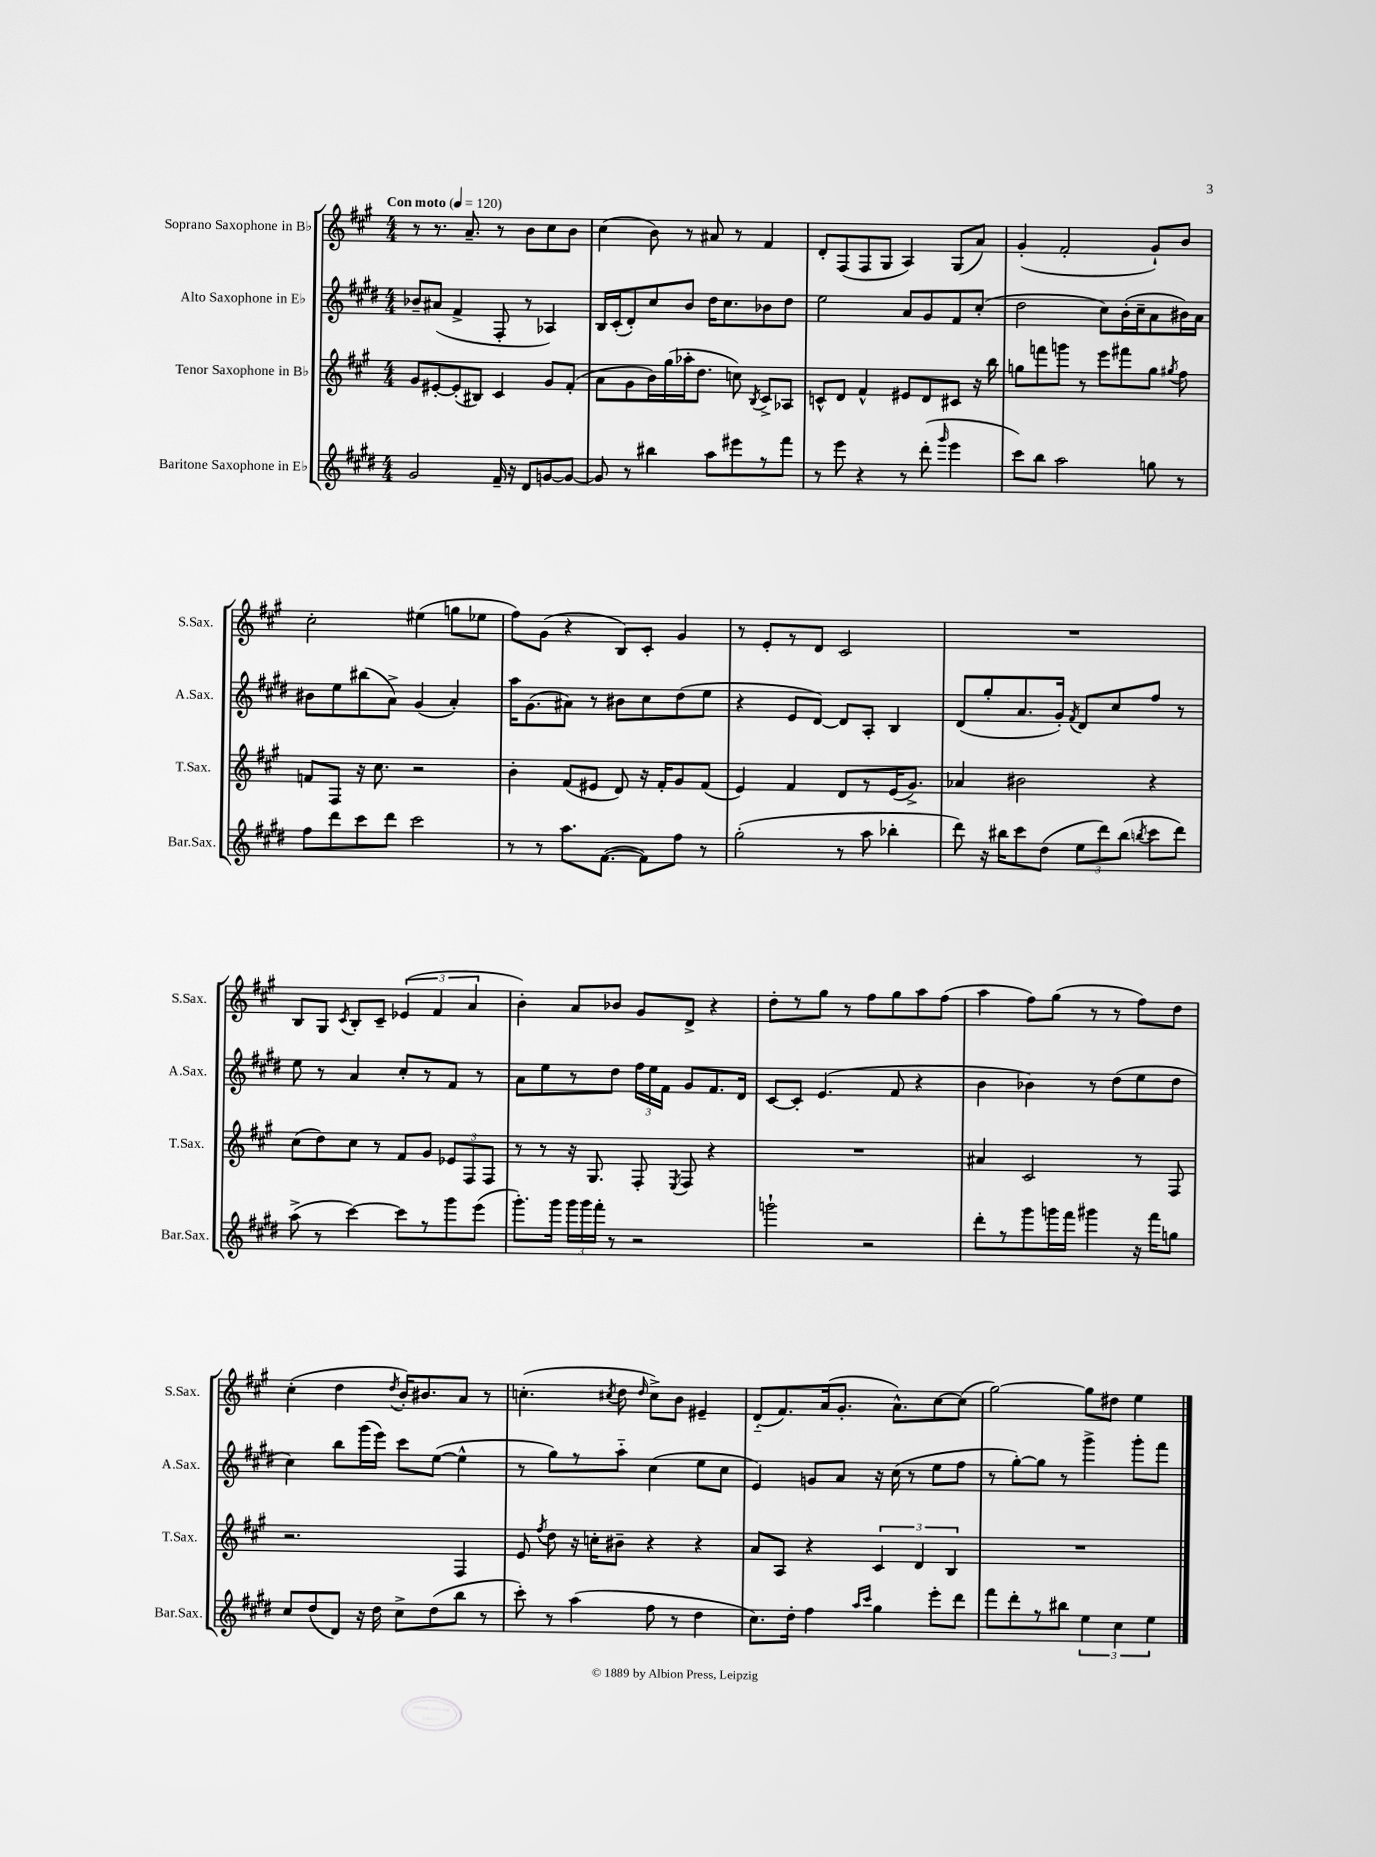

**kern	**kern	**kern	**kern
*staff4	*staff3	*staff2	*staff1
*clefG2	*clefG2	*clefG2	*clefG2
*k[f#c#g#d#]	*k[f#c#g#]	*k[f#c#g#d#]	*k[f#c#g#]
*M4/4	*M4/4	*M4/4	*M4/4
*MM120	*MM120	*MM120	*MM120
2g#	8g#	8b-~	8r
.	[8e#'	(8a#	8.r
.	(8e#']	4f#^	.
.	.	.	8.a~
.	8B#)	.	.
16f#~	4c#	8F#'	8r
16r	.	.	.
8d#	.	8r	8b
[8g	8g#	4A-)	8cc#
8g_	(8f#'	.	8b
=	=	=	=
8g]	8a	16B	(4cc#
.	.	(16c#'	.
8r	8g#	8d#')	.
4bb#	16b)	8cc#	8b)
.	(16gg#	.	.
.	16aa-'	8b	8r
.	8.dd	.	.
8aa	.	16dd#	8a#
.	.	8.cc#	.
8eee#	8cc)	.	8r
.	8qB	.	.
8r	8c#^	8b-	4f#
8fff#	8A-	8dd#	.
=	=	=	=
8r	8c^^	2ee	8d'
8eee	8d	.	(8F#
4r	4f#^^	.	8F#
.	.	.	8G#
8r	8e#	8a	4A)
(8ddd#'	8d	8g#	.
16qqggg#	.	.	.
4eee	8c#	8f#	(8G#
.	16r	(8cc#'	8a)
.	16bb	.	.
=	=	=	=
8ccc#)	8gg	2dd#	(4g#'
8bb	8fff	.	.
2aa	8ggg	.	2f#'
.	8r	.	.
.	8eee	8cc#)	.
.	8fff#	(16b'	.
.	.	16cc#~	.
8gg	8gg	8a	8g#`)
.	8qgg#	.	.
8r	8ff#	16b#)	8b
.	.	16a	.
=	=	=	=
8ff#	8f	8b#	2cc#'
8ddd#	8F#	8ee	.
8ccc#	16r	(8bb#	.
.	8.cc#	.	.
8ddd#	.	8a^)	.
2ccc#	2r	(4g#	(4ee#
.	.	4a')	8gg
.	.	.	8ee-
=	=	=	=
8r	4b'	16aa	8ff#)
.	.	(8.g#	.
8r	.	.	(8g#
8.aa	(8f#	8a#)	4r
.	8e#	8r	.
([8.f#	.	.	.
.	8d)	8b#	8B)
8f#])	16r	8cc#	8c#'
.	16f#'	.	.
8ff#	8g#	(8dd#	4g#
8r	(8f#	8ee	.
=	=	=	=
(2gg#'	4e)	4r	8r
.	.	.	8e'
.	4f#	8e	8r
.	.	[8d#)	8d
8r	8d	8d#]	2c#
8aa	8r	8A'	.
4bb-'	(16e	4B	.
.	8.g#^)	.	.
=	=	=	=
8ddd#)	4a-	(8d#	1r
16r	.	8gg#'	.
16bb#	.	.	.
8ccc#	2b#	8.a	.
(8dd#	.	.	.
.	.	16g#')	.
.	.	8qf#	.
12ee	.	8d#	.
12ddd#)	.	.	.
.	.	8cc#	.
(12bb#	.	.	.
8qbb	.	.	.
8ccc#	4r	8ff#	.
8ddd#)	.	8r	.
=	=	=	=
(8aa^	(8cc#	8ee	8B
8r	8dd)	8r	8G#
.	.	.	8qc#
[4ccc#)	8cc#	4a	8B'
.	8r	.	8c#~
8ccc#]	8f#	8cc#'	(6e-
8r	8g#	8r	.
.	.	.	6f#
8ggg#	12e-	8f#	.
.	12F#	.	6a
(8eee	.	8r	.
.	12F#	.	.
=	=	=	=
8.ggg#')	8r	8a	4b')
.	8r	8ee	.
16ggg#	.	.	.
24ggg#	16r	8r	8a
24ggg#	.	.	.
.	8.G#	.	.
24fff#'	.	.	.
8r	.	8dd#	8b-
2r	8F#'	24ff#	8g#
.	.	24ee	.
.	.	24f#	.
.	8qE	.	.
.	8F#	8g#	8d^
.	4r	8.f#	4r
.	.	16d#	.
=	=	=	=
2ggg`	1r	[8c#	8dd'
.	.	8c#']	8r
.	.	(4.e	8gg#
.	.	.	8r
2r	.	.	8ff#
.	.	8f#	8gg#
.	.	4r	8aa
.	.	.	(8ff#
=	=	=	=
8ddd#'	4a#	4b	4aa
8r	.	.	.
8ggg#	2c#	4b-)	8ff#)
16ggg	.	.	(8gg#
16fff#	.	.	.
4ggg#	.	8r	8r
.	.	(8dd#	8r
16r	8r	8ee	8ff#)
16fff#	.	.	.
8gg	8F#	8dd#	8dd
=	=	=	=
8cc#	2.r	4cc#)	(4cc#'
(8dd#	.	.	.
8d#)	.	8bb	4dd
16r	.	(16ggg#	.
16dd#	.	16eee)	.
.	.	.	8qdd
8cc#^	.	8ccc#	16b')
.	.	.	8.b#
(8dd#	.	([8ee	.
8bb	4F#	4ee^^]	8a
8r	.	.	8r
=	=	=	=
8ccc#')	8e	8r	(4.cc'
.	8qff#	.	.
8r	8dd	8gg#)	.
(4aa	16r	8r	.
.	16cc'	.	.
.	.	.	8qcc#
.	8b#~	8aa'~	8dd
.	.	.	16qqdd
8ff#	4r	(4cc#	8cc#^)
8r	.	.	8b
4dd#	4r	8ee	4e#~
.	.	8cc#	.
=	=	=	=
8.cc#)	8a	4e)	(8d'~
.	8A	.	8.f#)
16dd#'	.	.	.
4ff#	4r	8g	.
.	.	.	(16a
.	.	8a	8.g#'
16qqaa	.	.	.
16qqccc#	.	.	.
4gg#	6c#	16r	.
.	.	(16cc#	8.a^^)
.	.	8r	.
.	6d	.	.
8eee'	.	8ee	[8cc#
.	6B	.	.
8ddd#	.	8ff#	(8cc#]
=	=	=	=
8fff#	1r	8r	[2gg#)
8ddd#'	.	[8gg#')	.
8r	.	8gg#]	.
8bb#	.	8r	.
6ee	.	4ggg#^	8gg#]
.	.	.	8dd#
6cc#	.	.	.
.	.	8ggg#'	4ee
6ee	.	.	.
.	.	8fff#	.
==	==	==	==
*-	*-	*-	*-
